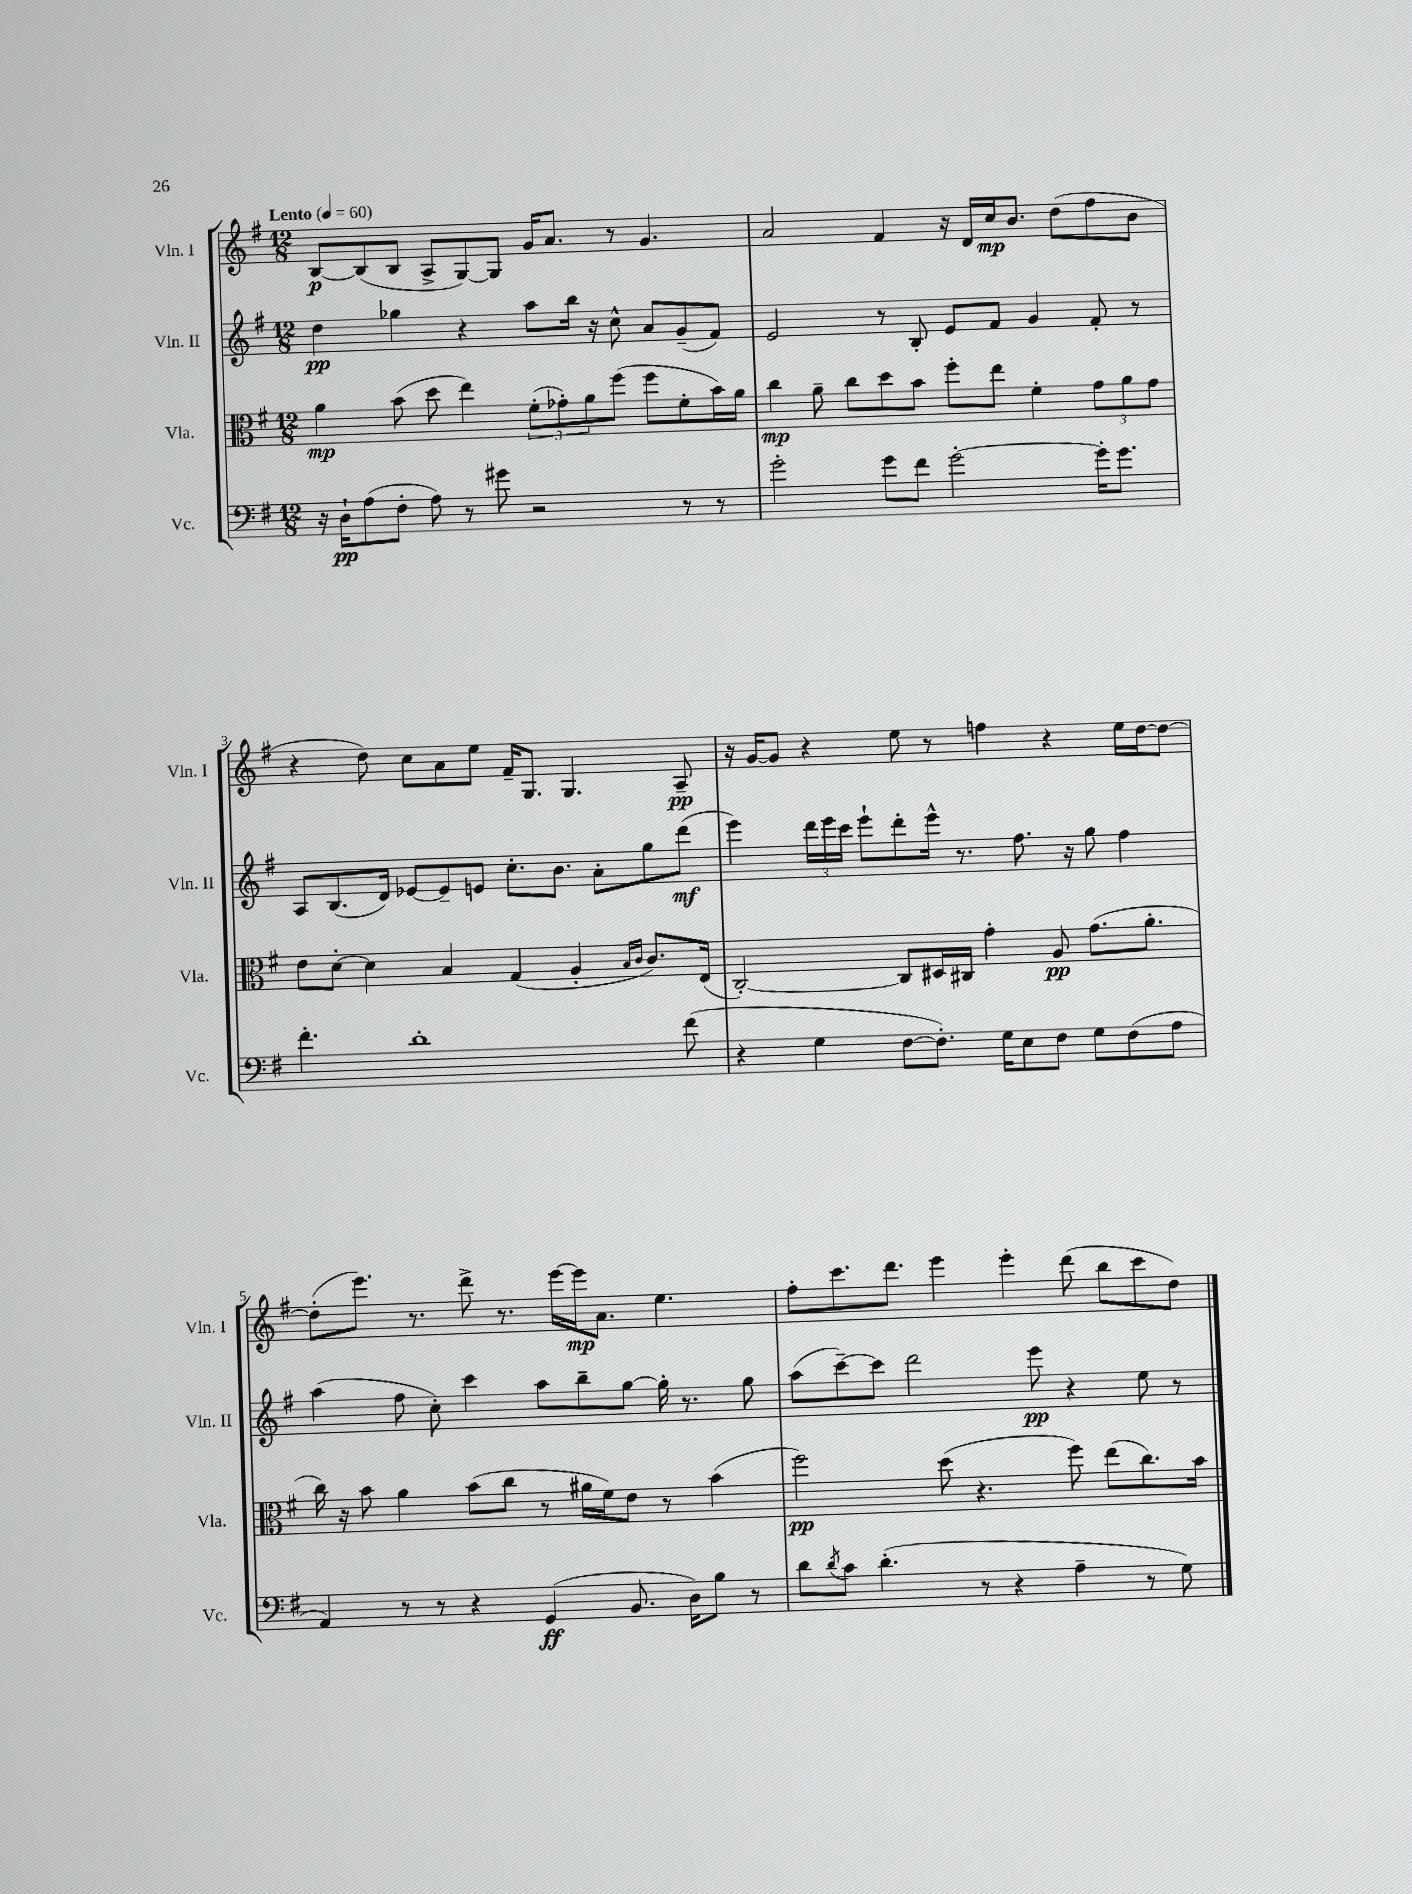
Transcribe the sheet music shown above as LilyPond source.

<<
\new StaffGroup <<
\new Staff = "s0" \with { instrumentName = "Vln. I" shortInstrumentName = "Vln. I" } {
    \clef treble \key g \major \numericTimeSignature \time 12/8 \tempo "Lento" 4 = 60
    b8~\p b8( b8 a8-> g8~) g8 g'16 a'8. r8 g'4. |
    a'2 fis'4 r16 d'16 c''16\mp b'8. d''8( fis''8 b'8 |
    r4 d''8) c''8 a'8 e''8 fis'16-- g8. g4. a8--\pp |
    r16 g'16~ g'8 r4 e''8 r8 f''4 r4 e''16 d''16~ d''8~ |
    d''8-.( e'''8.) r8. d'''8-> r8. e'''16~ e'''16\mp a'8. e''4. |
    fis''8-. c'''8. d'''8. e'''4 e'''4-. d'''8( b''8 c'''8 d''8) \bar "|." |
}
\new Staff = "s1" \with { instrumentName = "Vln. II" shortInstrumentName = "Vln. II" } {
    \clef treble \key g \major \numericTimeSignature \time 12/8
    d''4\pp ges''4 r4 a''8 b''16 r16 c''8-^ a'8 g'8--( fis'8) |
    e'2 r8 b8-. e'8 fis'8 g'4 fis'8-. r8 |
    a8 b8.( d'16) ees'8~ ees'8-- e'8 c''8.-. b'8. a'8-. g''8 d'''8\mf( |
    e'''4) \tuplet 3/2 { d'''16 e'''16 c'''16 } e'''8-! d'''8-. e'''16-^ r8. fis''8. r16 g''8 fis''4 |
    a''4( fis''8 c''8-.) c'''4 a''8 b''8-- g''8~ g''16-. r8. g''8 |
    a''8( c'''8~--) c'''8 d'''2 e'''8\pp r4 e''8 r8 \bar "|." |
}
\new Staff = "s2" \with { instrumentName = "Vla." shortInstrumentName = "Vla." } {
    \clef alto \key g \major \numericTimeSignature \time 12/8
    a'4\mp b'8( d''8 e''4) \tuplet 3/2 { fis'8-.( ges'8-.) a'8 } fis''8( fis''8 fis'8-. b'16) a'16 |
    c''4\mp a'8-- c''8 d''8 b'8 fis''8-. e''8 fis'4-. \tuplet 3/2 { g'8 a'8 g'8 } |
    e'8 d'8~-. d'4 b4 g4( a4-. \grace { b16 c'16 } c'8.) e16( |
    c2~-.) c8 dis16 cis16 g'4-. a8\pp g'8.( a'8.-. |
    c''16) r16 b'8 a'4 b'8( c''8 r8 ais'16 fis'16) e'8 r8 b'4( |
    fis''2\pp) d''8( r4. fis''8) e''8( c''8.) b'16 \bar "|." |
}
\new Staff = "s3" \with { instrumentName = "Vc." shortInstrumentName = "Vc." } {
    \clef bass \key g \major \numericTimeSignature \time 12/8
    r16 d16-!\pp a8( fis8-. a8) r8 gis'8 r2 r8 r8 |
    g'2-. g'8 fis'8 g'2~-. g'16-. g'8. |
    fis'4.-. d'1-. fis'8( |
    r4 g4 fis8~ fis8.-.) g16 e8 fis8 g8 fis8( a8 |
    a,4) r8 r8 r4 g,4\ff( b,8. d16) b8 r8 |
    d'8 \acciaccatura { d'8 } c'8 d'4.-.( r8 r4 a4-- r8 g8) \bar "|." |
}
>>
>>
